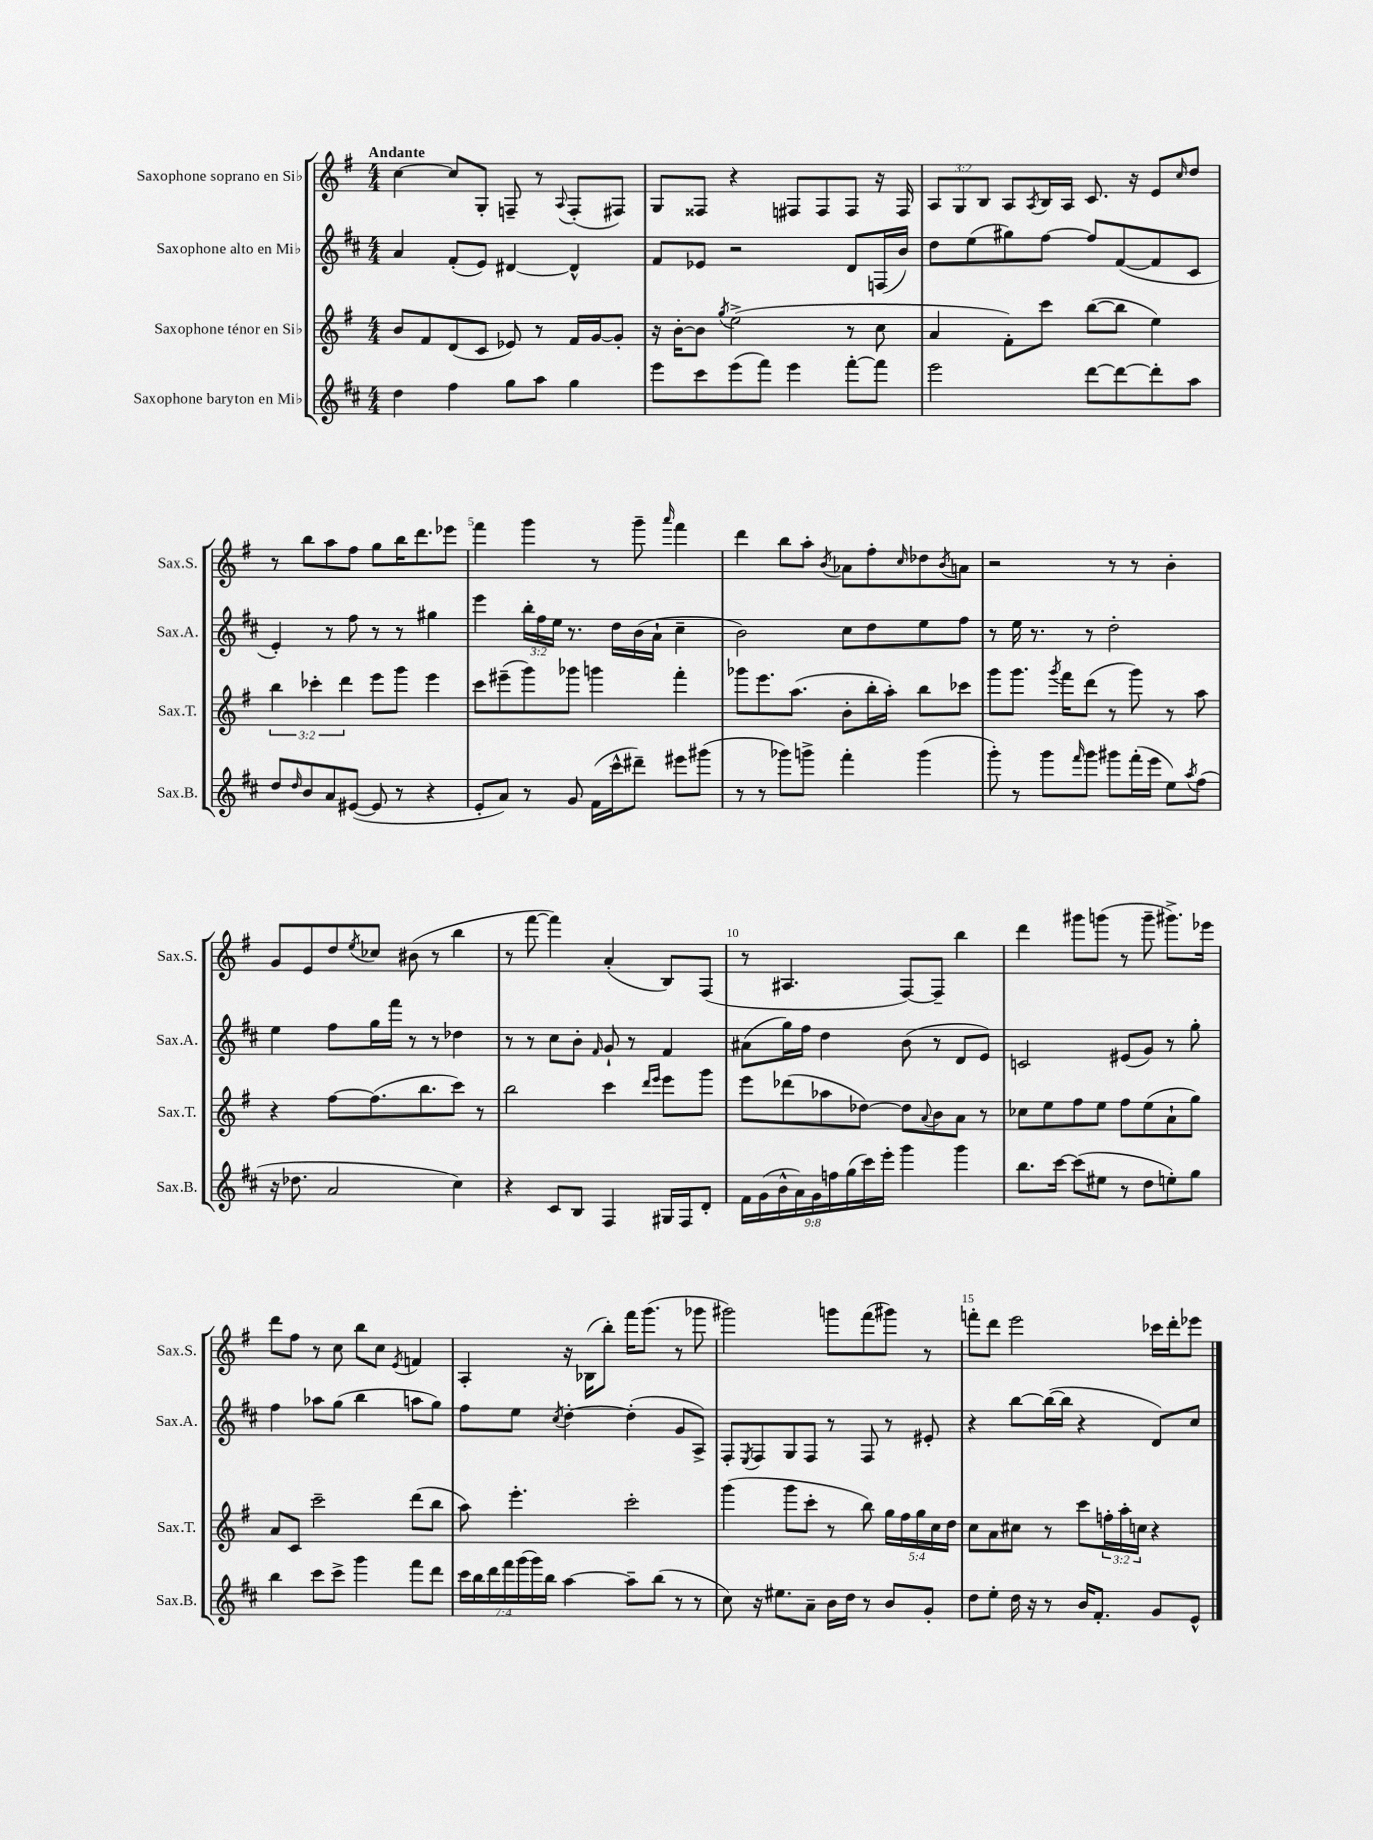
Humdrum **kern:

**kern	**kern	**kern	**kern
*staff4	*staff3	*staff2	*staff1
*clefG2	*clefG2	*clefG2	*clefG2
*k[f#c#]	*k[f#]	*k[f#c#]	*k[f#]
*M4/4	*M4/4	*M4/4	*M4/4
4dd	8b	4a	[4cc
.	8f#	.	.
4ff#	(8d	(8f#'	8cc]
.	8c	8e)	8G'
8gg	8e-)	[4d#	8F~
8aa	8r	.	8r
.	.	.	8qqA
4gg	16f#	4d#^^]	(8F'
.	[16g	.	.
.	8g']	.	8F#)
=	=	=	=
8eee	16r	8f#	8G
.	[16b'	.	.
8ccc#	8b]	8e-	8F##
.	8qgg	.	.
(8eee	(2ee^	2r	4r
8fff#)	.	.	.
4eee	.	.	8F#
.	.	.	8F#
[8fff#'	8r	8d	8F#
8fff#]	8cc	(16F	16r
.	.	16b)	16F#
=	=	=	=
2eee	4a	8dd	12A
.	.	.	12G
.	.	(8ee	.
.	.	.	12B
.	8f#')	8gg#)	8A
.	.	.	8qA
.	8ccc	[8ff#	16B
.	.	.	16A
[8ddd	([8bb	8ff#]	8.c
8ddd_	8bb]	([8f#	.
.	.	.	16r
8ddd']	4ee)	8f#]	8e
.	.	.	16qqcc
8aa	.	8c#	8dd
=	=	=	=
8dd	6bb	4e')	8r
16qqdd	.	.	.
8b	.	.	8bb
.	6ccc-'	.	.
8a	.	8r	8aa
.	6ddd	.	.
([8e#	.	8ff#	8ff#
8e#]	8eee	8r	8gg
8r	8ggg	8r	16bb
.	.	.	8.ddd
4r	4eee	4gg#	.
.	.	.	8eee-
=	=	=	=
8e'	8ccc	4eee	4fff#
8a)	(8eee#~	.	.
8r	8ggg)	24bb'	4ggg
.	.	24ff#	.
.	.	24ee	.
8g	8ggg-	8.r	.
(16f#	4ggg	.	8r
16ccc#^^	.	16dd	.
8ddd#~)	.	(16b	8ggg~
.	.	16a`	.
.	.	.	16qqaaa
8eee#	4fff#'	4cc#~	4fff#
(8ggg#	.	.	.
=	=	=	=
8r	8ggg-	2b)	4ddd
8r	8.eee	.	.
8ggg-)	.	.	8bb
.	(8.aa	.	.
8ggg^	.	.	8aa'
.	.	.	8qb
4fff#'	8b'	8cc#	8a-
.	16bb'	8dd	8ff#'
.	16aa')	.	.
.	.	.	16qqcc
(4ggg	8bb	8ee	8dd-
.	.	.	8qb
.	8ccc-	8ff#	8a
=	=	=	=
8ggg')	8ggg	8r	2r
8r	8.ggg	16ee	.
.	.	8.r	.
8ggg	.	.	.
.	8qggg	.	.
.	16fff#	.	.
16qqfff#	.	.	.
8ggg	(8ddd	8r	.
8ggg#	8r	2dd'	8r
(16fff#'	8ggg)	.	8r
16eee	.	.	.
8ee)	8r	.	4b'
8qaa	.	.	.
(8ff#	8aa	.	.
=	=	=	=
16r	4r	4ee	8g
8.dd-	.	.	.
.	.	.	8e
2a	[8ff#	8ff#	8dd
.	.	.	8qee
.	(8.ff#]	16gg	8cc-
.	.	16fff#	.
.	.	8r	(8b#
.	8.bb	.	.
.	.	8r	8r
4cc#)	8ccc)	4dd-	4bb
.	8r	.	.
=	=	=	=
4r	2bb	8r	8r
.	.	8r	[8fff#
8c#	.	8cc#	4fff#])
8B	.	8b'	.
.	.	16qqf#	.
4F#	4ccc	8g`	(4a'
.	.	8r	.
.	16qqddd	.	.
.	16qqeee	.	.
16G#	8eee	4f#	8B)
16F#	.	.	.
8d'	8ggg	.	(8F#
=	=	=	=
18f#	8eee	(8a#	8r
(18g	.	.	.
18b^^	.	.	.
.	(8ddd-	16gg)	4.A#
18a)	.	.	.
.	.	16ff#	.
18g	.	.	.
.	8aa-	4dd	.
18ff	.	.	.
(18gg	.	.	.
.	[8dd-)	.	.
18ccc#)	.	.	.
18eee'	.	.	.
4ggg	8dd-]	(8b	[8F#)
.	8qqa	.	.
.	8b	8r	8F#~]
4ggg	8a	8d	4bb
.	8r	8e)	.
=	=	=	=
8.bb	8cc-	2c	4ddd
.	8ee	.	.
[16ccc#	.	.	.
(8ccc#]	8ff#	.	8ggg#
8ee#	8ee	.	(8ggg
8r	8ff#	(8e#	8r
8dd	(8ee	8g)	8ggg~
8ee')	8a`	8r	8.ggg#^)
8gg	8gg)	8gg'	.
.	.	.	16eee-
=	=	=	=
4bb	8a	4ff#	8ddd
.	8c	.	8ff#
8ccc#	2ccc~	8aa-	8r
8ccc#^	.	(8gg	8cc
4ggg	.	4bb	8bb
.	.	.	8cc
.	.	.	8qe
8fff#	(8ddd	8aa	4f
8ddd	8bb	8gg)	.
=	=	=	=
28ccc#	8aa)	8ff#	4A'
28bb	.	.	.
28ddd	.	.	.
28fff#	.	.	.
.	4.eee'	8ee	.
(28ggg	.	.	.
28ggg)	.	.	.
28bb	.	.	.
.	.	8qcc#	.
[4aa	.	[4dd'	16r
.	.	.	(16B-
.	.	.	8bb')
8aa~]	2ccc'	(4dd']	16fff#
.	.	.	(8.ggg
(8bb	.	.	.
8r	.	8g	8r
8r	.	8A^)	8ggg-
=	=	=	=
8cc#)	(4ggg	8F#'	2ggg#)
.	.	8qE	.
16r	.	8F#	.
8.ee#	.	.	.
.	8ggg	8G	.
8a~	8ccc'	8F#	.
16b	8r	8r	8ggg
16dd	.	.	.
8r	8bb)	8F#	(8fff#
8b	20gg	8r	8ggg#)
.	20ff#	.	.
.	20gg	.	.
8g'	.	8e#'	8r
.	20cc	.	.
.	20dd	.	.
=	=	=	=
8dd	8cc	4r	8fff'
8ee'	8a	.	8ddd
16dd	8cc#	[8bb	2eee
16r	.	.	.
8r	8r	(16bb_	.
.	.	16bb]	.
16b	8ccc	4r	.
8.f#'	.	.	.
.	24ff'	.	.
.	24aa'	.	.
.	24cc	.	.
8g	4r	8d)	16ccc-
.	.	.	16ddd'
8e^^	.	8cc#	8eee-
==	==	==	==
*-	*-	*-	*-
